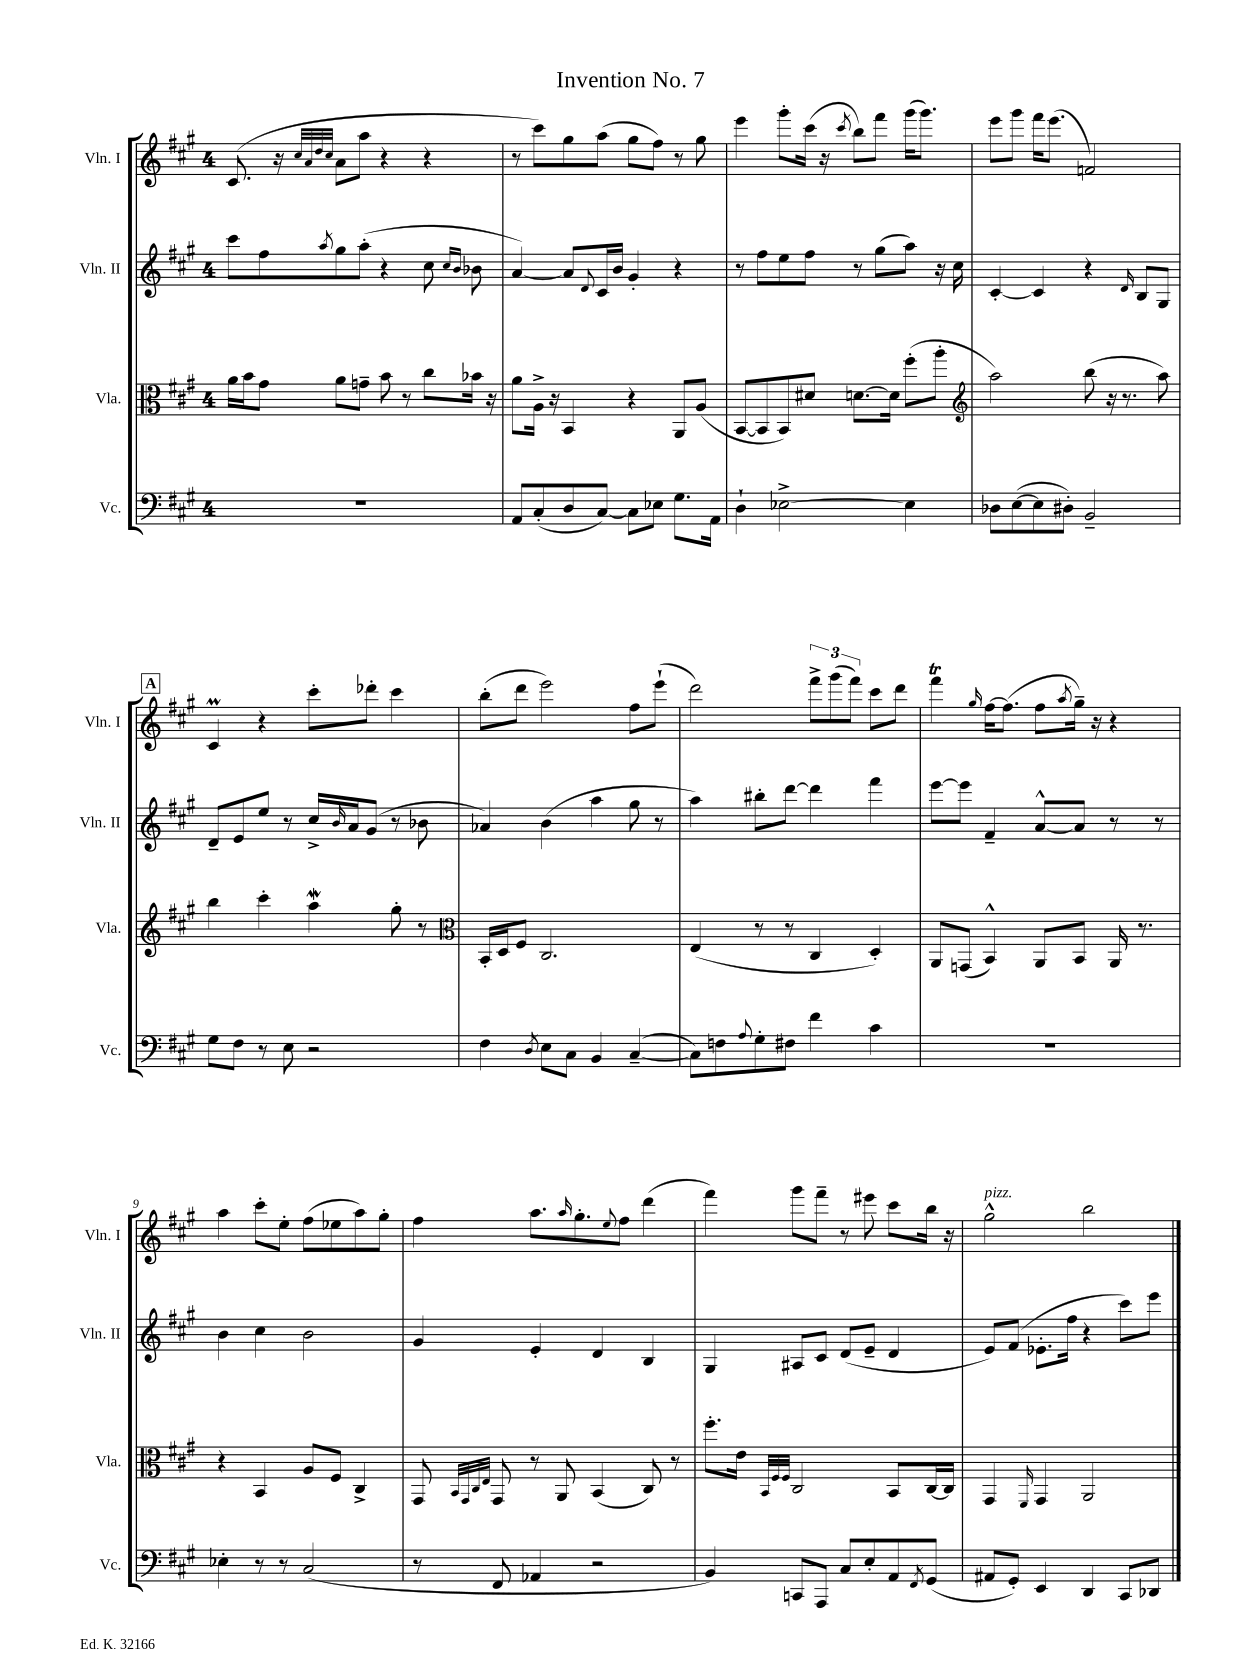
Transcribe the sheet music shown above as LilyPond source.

\header { title = "Invention No. 7" }
<<
\new StaffGroup <<
\new Staff = "s0" \with { instrumentName = "Vln. I" shortInstrumentName = "Vln. I" } {
    \clef treble \key a \major \once \override Staff.TimeSignature.style = #'single-digit \time 4/4
    cis'8.( r16 \grace { cis''32 a'32 d''32 cis''32 } a'8 a''8 r4 r4 |
    r8 cis'''8) gis''8 a''8( gis''8 fis''8) r8 gis''8 |
    e'''4 gis'''8-. cis'''16( r16 \acciaccatura { cis'''8 } b''8) fis'''8 gis'''16( gis'''8.) |
    e'''8 gis'''8 fis'''16 e'''8.( f'2) |
    \mark \markup { \box "A" } cis'4\prall r4 cis'''8-. des'''8-. cis'''4 |
    b''8-.( d'''8 e'''2) fis''8 e'''8-!( |
    d'''2) \tuplet 3/2 { fis'''8-> gis'''8( fis'''8) } cis'''8 d'''8 |
    fis'''4\trill \grace { gis''16 } fis''16~ fis''8.( fis''8 \acciaccatura { a''8 } gis''16--) r16 r4 |
    a''4 cis'''8-. e''8-. fis''8( ees''8 a''8) gis''8-. |
    fis''4 a''8. \grace { a''16 } gis''8.-. \appoggiatura { e''8 } fis''8 d'''4( |
    fis'''4) gis'''8 fis'''8-- r8 eis'''8 cis'''8 b''16 r16 |
    gis''2-^^\markup { \italic "pizz." } b''2 \bar "|." |
}
\new Staff = "s1" \with { instrumentName = "Vln. II" shortInstrumentName = "Vln. II" } {
    \clef treble \key a \major \once \override Staff.TimeSignature.style = #'single-digit \time 4/4
    cis'''8 fis''8 \acciaccatura { a''8 } gis''8 a''8-.( r4 cis''8 \grace { cis''16 b'16 } bes'8 |
    a'4~) a'8 \appoggiatura { d'8 } cis'16 b'16 gis'4-. r4 |
    r8 fis''8 e''8 fis''8 r8 gis''8( a''8) r16 cis''16 |
    cis'4~-. cis'4 r4 \grace { d'16 } b8 gis8 |
    \mark \markup { \box "A" } d'8-- e'8 e''8 r8 cis''16-> \grace { b'16 } a'16 gis'8( r8 bes'8 |
    aes'4) b'4( a''4 gis''8 r8 |
    a''4) bis''8-. d'''8~ d'''4 fis'''4 |
    e'''8~ e'''8 fis'4-- a'8~-^ a'8 r8 r8 |
    b'4 cis''4 b'2 |
    gis'4 e'4-. d'4 b4 |
    gis4 ais8 cis'8 d'8( e'8-- d'4 |
    e'8) fis'8( ees'8.-. fis''16 r4 cis'''8) e'''8 \bar "|." |
}
\new Staff = "s2" \with { instrumentName = "Vla." shortInstrumentName = "Vla." } {
    \clef alto \key a \major \once \override Staff.TimeSignature.style = #'single-digit \time 4/4
    a'16 b'16 gis'8 a'8 g'8-- b'8 r8 cis''8 bes'16 r16 |
    a'8 a16-> r16 b,4 r4 a,8 a8( |
    b,8~ b,8 b,8) dis'8 d'8.~ d'16 fis''8-.( a''8-. |
    \clef treble a''2) b''8( r16 r8. a''8) |
    \mark \markup { \box "A" } b''4 cis'''4-. a''4\mordent gis''8-. r8 |
    \clef alto b,16-. d16 fis8 cis2. |
    e4( r8 r8 cis4 d4-.) |
    a,8 g,8( b,4-^) a,8 b,8 a,16 r8. |
    r4 b,4 a8 fis8 cis4-> |
    gis,8 \grace { b,32 gis,32 cis32 e32 } gis,8 r8 a,8 b,4( cis8) r8 |
    fis''8.-. e'16 \grace { b,32 fis32 fis32 } cis2 b,8 cis16~ cis16 |
    gis,4 \grace { fis,16 } gis,4 a,2 \bar "|." |
}
\new Staff = "s3" \with { instrumentName = "Vc." shortInstrumentName = "Vc." } {
    \clef bass \key a \major \once \override Staff.TimeSignature.style = #'single-digit \time 4/4
    R1 |
    a,8 cis8-.( d8 cis8~) cis8 ees8 gis8. a,16 |
    d4-! ees2~-> ees4 |
    des8 e8~( e8 dis8-.) b,2-- |
    \mark \markup { \box "A" } gis8 fis8 r8 e8 r2 |
    fis4 \acciaccatura { d8 } e8 cis8 b,4 cis4~--( |
    cis8) f8 \appoggiatura { a8 } gis8-. fis8 fis'4 cis'4 |
    R1 |
    ees4-. r8 r8 cis2( |
    r8 fis,8 aes,4 r2 |
    b,4) c,8 a,,8 cis8 e8-. a,8 \acciaccatura { fis,8 } gis,8( |
    ais,8 gis,8-.) e,4 d,4 cis,8 des,8 \bar "|." |
}
>>
>>
